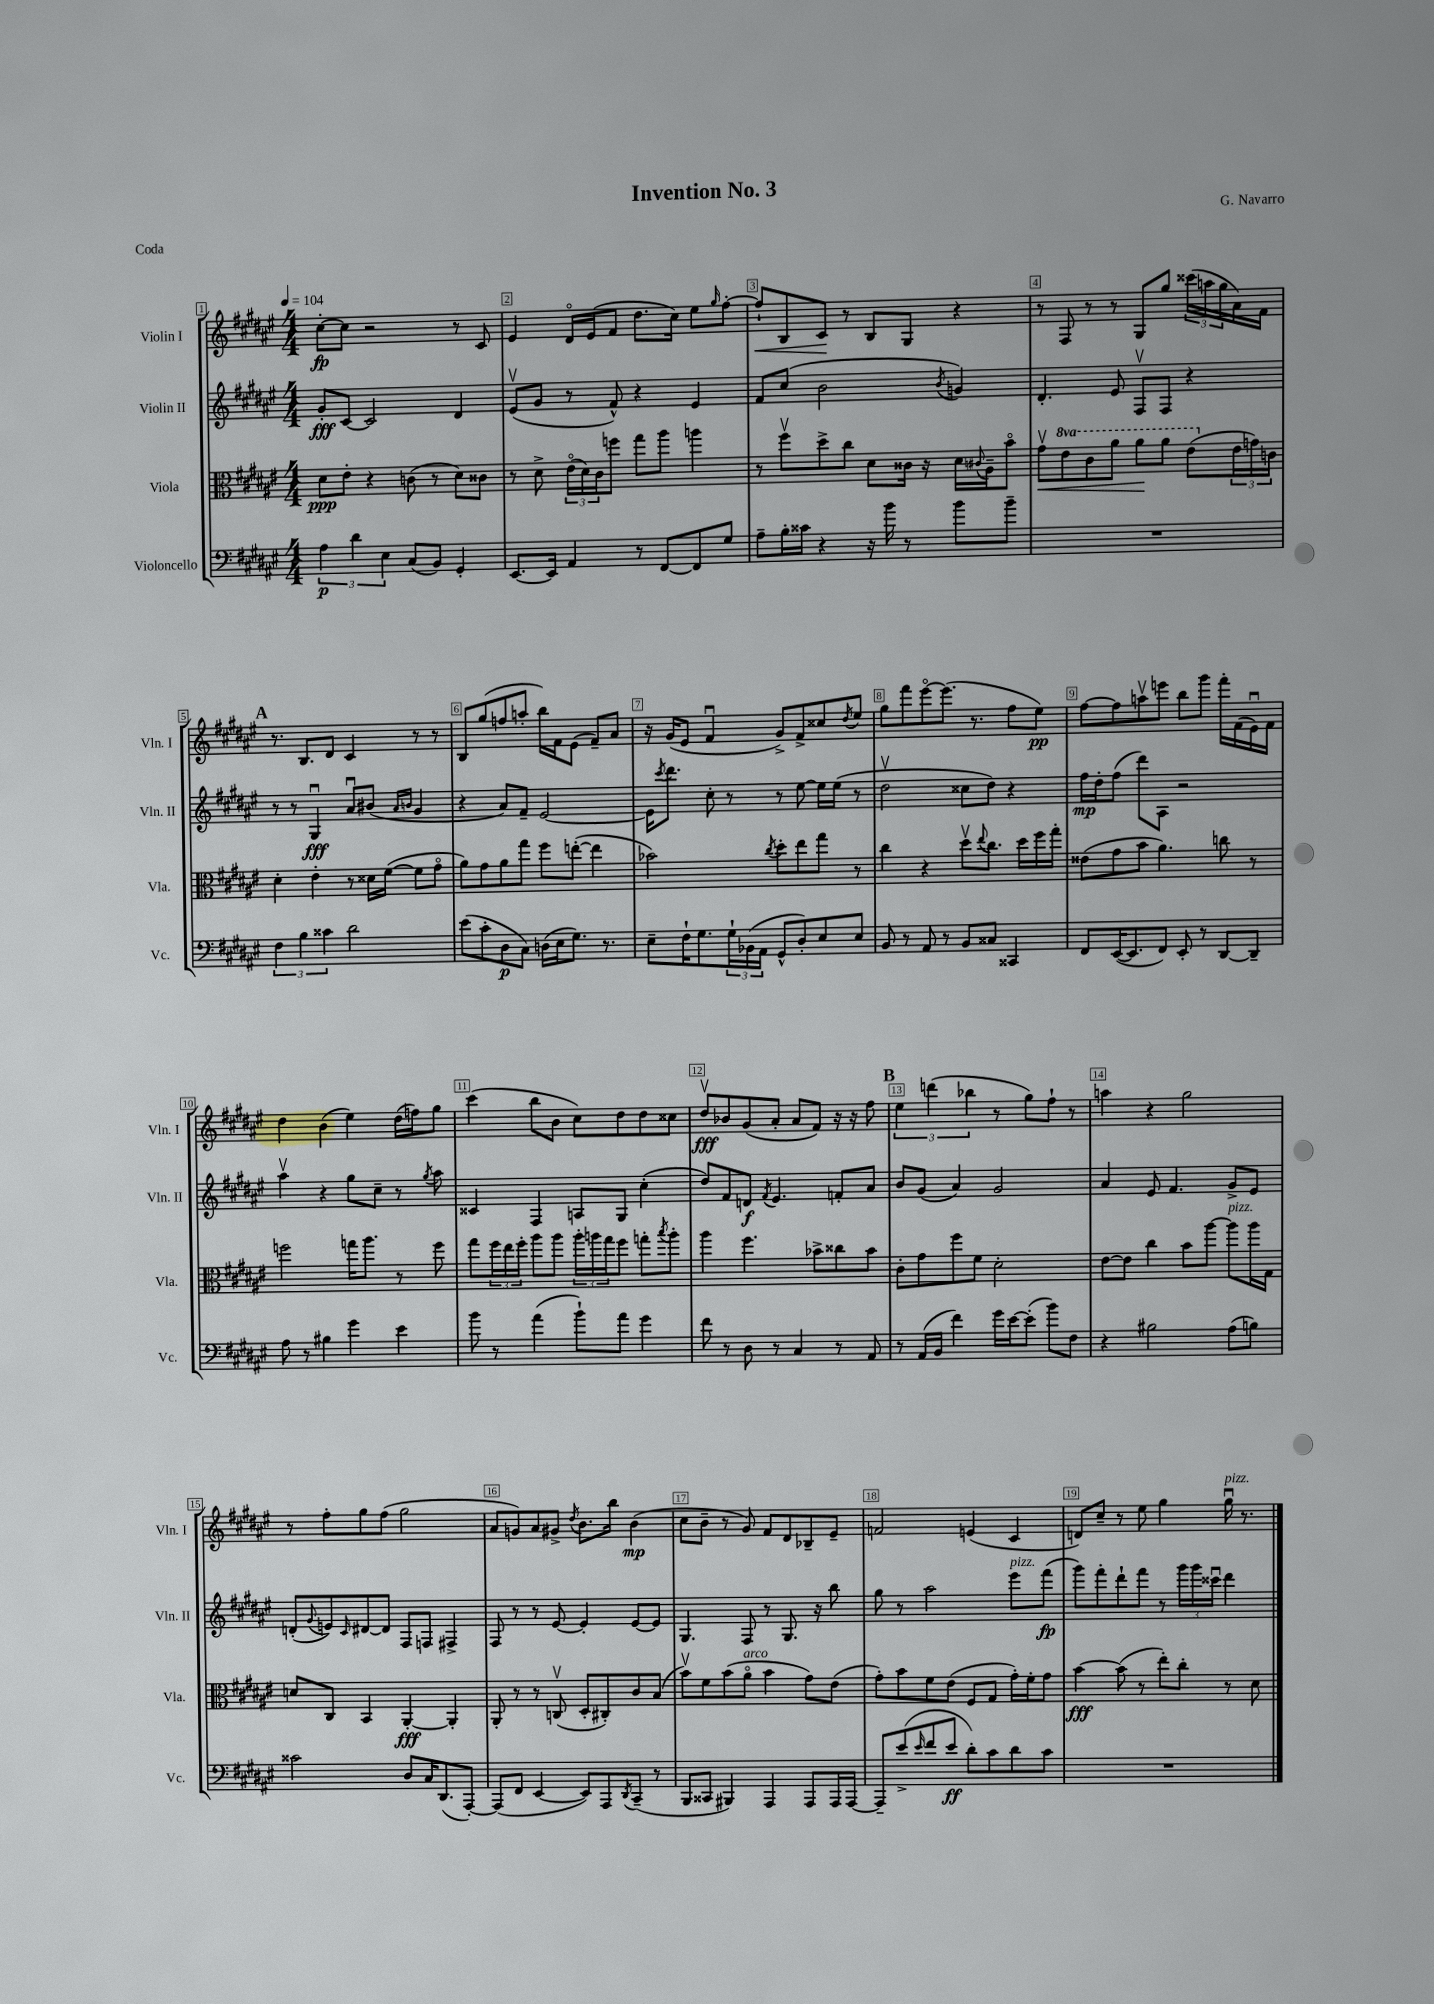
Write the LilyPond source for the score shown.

\header { title = "Invention No. 3" composer = "G. Navarro" piece = "Coda" }
<<
\new StaffGroup <<
\new Staff = "s0" \with { instrumentName = "Violin I" shortInstrumentName = "Vln. I" } {
    \clef treble \key fis \major \numericTimeSignature \time 4/4 \tempo 4 = 104
    cis''8~-.\fp cis''8 r2 r8 cis'8 |
    eis'4 dis'16\flageolet eis'16( fis'8 dis''8. cis''16) eis''8 \grace { gis''16 } fis''8~-. |
    fis''8-!\< b8 cis'8\! r8 b8 gis8 r4 |
    r8 fis8 r8 r8 gis8 gis''8 \tuplet 3/2 { cisis'''16( a''16 gis''16 } ais'16) fis'16 |
    \mark \markup { \bold "A" } r8. b8. dis'8 cis'4 r8 r8 |
    b8 gis''8( f''8 a''8-. b''16) fis'16 eis'8( fis'8--) ais'8 |
    r16 gis'16( eis'8 fis'4\downbow gis'8->) fis'8-> cisis''8 \acciaccatura { dis''8 } eis''8 |
    gis''8 fis'''8 eis'''8~\flageolet eis'''8.( r8. fis''8 eis''8\pp) |
    fis''8~ fis''8 a''8\upbow e'''8 b''8 gis'''8 fis'''16-. fis'16( eis'16\downbow) fis'16 |
    dis''4 b'4( eis''4) dis''16( f''16) gis''8 |
    cis'''4( b''8 b'8 cis''8) dis''8 dis''8 cisis''8 |
    dis''8\upbow\fff bes'8 gis'8( ais'8-. ais'8 fis'8) r16 r16 fis''8 |
    \mark \markup { \bold "B" } \tuplet 3/2 { eis''4 d'''4( bes''4 } r8 gis''8) fis''8-! r8 |
    a''4 r4 gis''2 |
    r8 fis''8-. gis''8 fis''8( gis''2 |
    ais'8 g'8) ais'8 gis'8-> \acciaccatura { dis''8 } b'8. b''16 b'4\mp( |
    cis''8 b'8-- r8 gis'8) fis'8 dis'8 bes8-- eis'8-- |
    f'2 e'4( cis'4 |
    d'8) cis''8-- r8 eis''8 gis''4 gis''16\downbow^\markup { \italic "pizz." } r8. \bar "|." |
}
\new Staff = "s1" \with { instrumentName = "Violin II" shortInstrumentName = "Vln. II" } {
    \clef treble \key fis \major \numericTimeSignature \time 4/4
    gis'8-.\fff cis'8~ cis'2 dis'4 |
    eis'8\upbow( gis'8 r8 fis'8-^) r4 eis'4 |
    fis'8 cis''8( b'2 \acciaccatura { b'8 } g'4) |
    dis'4.-. eis'8 fis8\upbow fis8 r4 |
    \mark \markup { \bold "A" } r8 r8 gis4\downbow\fff ais'8\downbow bis'8( \grace { ais'16 b'16 } gis'4 |
    r4 ais'8) fis'8-- eis'2~ |
    eis'16 \acciaccatura { cis'''8 } dis'''8. cis''8-. r8 r8 eis''8~ eis''16 eis''16( r8 |
    dis''2\upbow cisis''8 dis''8) r4 |
    fis''16\mp dis''16-. fis''8( dis'''8) ais8 r2 |
    ais''4\upbow r4 gis''8 cis''8-- r8 \acciaccatura { gis''8 } ais''8 |
    cisis'4 fis4 a8 gis8 cis''4-.( |
    dis''8) fis'8 d'8\f \acciaccatura { fis'8 } eis'4. f'8-. ais'8 |
    \mark \markup { \bold "B" } b'8 gis'8( ais'4) gis'2 |
    ais'4 eis'8 fis'4. gis'8-> eis'8 |
    d'8-.( \appoggiatura { gis'8 } e'8) \grace { cis'16 } dis'8~ dis'8 fis8 f8 fis4-> |
    fis8 r8 r8 eis'8~ eis'4-. eis'8~ eis'8 |
    gis4. fis8 r8 gis8. r16 b''8 |
    gis''8 r8 ais''2 eis'''8^\markup { \italic "pizz." } fis'''8\fp( |
    gis'''8) fis'''8-. dis'''8-! fis'''8 r8 \tuplet 3/2 { gis'''16 gis'''16 cisis'''16\downbow } dis'''4 \bar "|." |
}
\new Staff = "s2" \with { instrumentName = "Viola" shortInstrumentName = "Vla." } {
    \clef alto \key fis \major \numericTimeSignature \time 4/4 \set Staff.ottavationMarkups = #ottavation-simple-ordinals
    dis'8\ppp eis'8-. r4 c'8( r8 dis'8) cisis'8 |
    r8 dis'8-> \tuplet 3/2 { eis'16\flageolet( dis'16) cis'16 } f''8 gis''8 ais''8 a''4 |
    r8 fis''8\upbow dis''8-> cis''8 dis'8 cisis'16 r16 dis'16 \appoggiatura { cis'8 } ais16-- b'8\flageolet |
    gis'8\upbow\< \ottava #1 eis''8 cis''8 ais''8 ais''8\! ais''8 eis''8( \ottava #0 \tuplet 3/2 { eis'16 g'16) c'16 } |
    \mark \markup { \bold "A" } dis'4-. eis'4-. r8 disis'16 fis'16~( fis'8 gis'8\flageolet |
    ais'8) gis'8 ais'8 gis''8 fis''8 e''8~-.( e''4 |
    bes'2) \acciaccatura { cis''8 } dis''8-. eis''8 gis''8 r8 |
    cis''4 r4 dis''8\upbow \appoggiatura { eis''8 } cis''8. dis''16 fis''16 gis''16-. |
    eisis'8( gis'8 b'8 ais'4.) c''8 r8 |
    f''2 g''16 ais''8. r8 f''8 |
    gis''8 \tuplet 3/2 { fis''16 eis''16 fis''16-. } ais''8 ais''8 \tuplet 3/2 { ais''16-. a''16 gis''16 } fis''8 g''8-. \acciaccatura { b''8 } a''8-. |
    ais''4 fis''4. bes'8-> cisis''8 bes'8 |
    \mark \markup { \bold "B" } cis'8-. gis'8 fis''8 fis'8 dis'2-. |
    eis'8~ eis'8 cis''4 b'8 ais''8~ ais''8^\markup { \italic "pizz." } ais''16 gis16 |
    d'8 cis8 b,4 ais,4~-.\fff ais,4-. |
    ais,8-. r8 r8 c8\upbow( dis8-. cis8-.) cis'8 b8( |
    b'8\upbow) fis'8 b'8( ais'8\flageolet^\markup { \italic "arco" } b'4 gis'8) eis'8( |
    gis'8-.) b'8 fis'8 eis'8( fis8 gis8 gis'16-.) fis'16-. gis'8 |
    b'4~\fff b'8( r8 eis''8-.) cis''8-. r8 dis'8 \bar "|." |
}
\new Staff = "s3" \with { instrumentName = "Violoncello" shortInstrumentName = "Vc." } {
    \clef bass \key fis \major \numericTimeSignature \time 4/4
    \tuplet 3/2 { ais4\p dis'4 eis4 } cis8( b,8) gis,4-. |
    eis,8.~ eis,16 ais,4 r8 fis,8~ fis,8 gis8 |
    ais8-- b16-. cisis'16 r4 r16 b'16 r8 b'8 b'8-- |
    R1 |
    \mark \markup { \bold "A" } \tuplet 3/2 { fis4 b4 cisis'4 } dis'2 |
    eis'8( cis'8-. dis8\p cis8) d16( eis16 gis8.) r8. |
    eis8-- fis16-! gis8. \tuplet 3/2 { gis16-! bes,16( ais,16 } gis,8-^ dis8-.) eis8 eis8 |
    b,8 r8 ais,8 r8 b,8 cisis8 cisis,4 |
    fis,8 eis,16~( eis,8. fis,8) eis,8-. r8 dis,8~ dis,8-- |
    ais8 r8 bis4 gis'4 eis'4 |
    b'8 r8 ais'4( b'8-!) ais'8 gis'4 |
    fis'8 r8 dis8 r8 cis4 r8 ais,8 |
    \mark \markup { \bold "B" } r8 ais,16( b,16 fis'4) gis'16 eis'16~ eis'8-.( b'8) fis8 |
    r4 bis2 ais8( b8) |
    cisis'2 dis8 cis16 dis,8.( ais,,8~-.) |
    ais,,8( fis,8 eis,4~ eis,8) ais,,8 \acciaccatura { dis,8 } cis,8--( r8 |
    b,,8 cisis,8 bis,,4) ais,,4 ais,,8 ais,,16 ais,,16~ |
    ais,,8-- eis'8->( \grace { eis'16 } fis'8 eis'8\ff dis'8-.) cis'8 dis'8 cis'8 |
    R1 \bar "|." |
}
>>
>>
\layout { \context { \Score \override BarNumber.break-visibility = ##(#f #t #t) barNumberVisibility = #all-bar-numbers-visible \override BarNumber.stencil = #(make-stencil-boxer 0.1 0.3 ly:text-interface::print) } }
